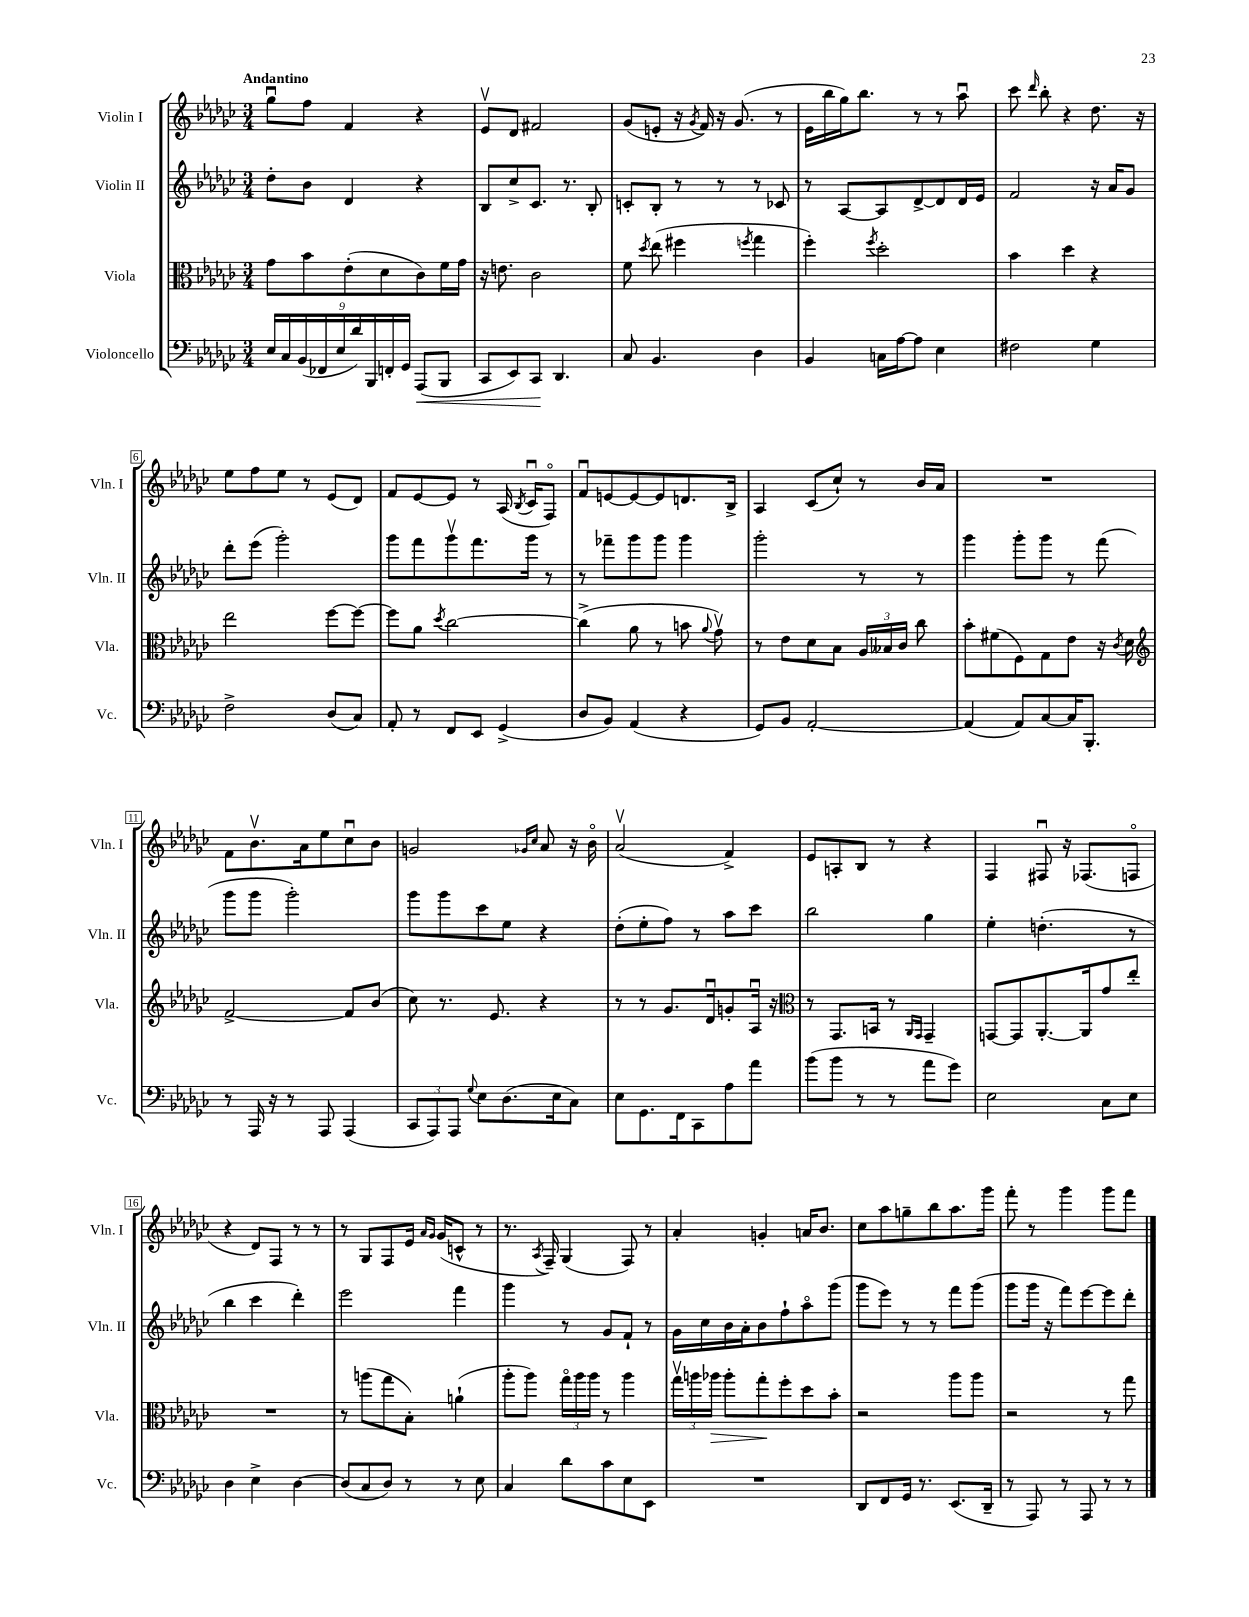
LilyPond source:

<<
\new StaffGroup <<
\new Staff = "s0" \with { instrumentName = "Violin I" shortInstrumentName = "Vln. I" } {
    \clef treble \key ges \major \numericTimeSignature \time 3/4 \tempo "Andantino"
    \autoBeamOff ges''8[\downbow f''8] f'4 r4 |
    ees'8[\upbow des'8] fis'2 |
    ges'8[( e'8]-. r16 \acciaccatura { ges'8 } f'16) r16 ges'8.( r8 |
    ees'16[ bes''16 ges''16) bes''8.] r8 r8 aes''8\downbow |
    ces'''8 \grace { des'''16 } bes''8-. r4 des''8. r16 |
    ees''8[ f''8 ees''8] r8 ees'8[( des'8]) |
    f'8[ ees'8~ ees'8] r8 aes16( \acciaccatura { bes8 } ces'16[\downbow f8]\flageolet) |
    f'8[\downbow e'8~ e'8~ e'8 d'8. bes16]-> |
    aes4 ces'8[( ces''8]-!) r8 bes'16[ aes'16] |
    R2. |
    f'8[ bes'8.\upbow aes'16 ees''8 ces''8\downbow bes'8] |
    g'2 \grace { ges'16[ ces''16] } aes'8 r16 bes'16\flageolet |
    aes'2\upbow( f'4->) |
    ees'8[ a8-. bes8] r8 r4 |
    f4 fis8\downbow r16 fes8.[( f8]\flageolet |
    r4 des'8[) f8] r8 r8 |
    r8 ges8[ f8 ees'16] \grace { aes'16[ ges'16] } ges'16[( c'8]-^ r8 |
    r8. \acciaccatura { aes8 } f16--) ges4( f8) r8 |
    aes'4-. g'4-. a'16[ bes'8.] |
    ces''8[ aes''8 g''8-- bes''8 aes''8. ges'''16] |
    f'''8-. r8 ges'''4 ges'''8[ f'''8] \bar "|." |
}
\new Staff = "s1" \with { instrumentName = "Violin II" shortInstrumentName = "Vln. II" } {
    \clef treble \key ges \major \numericTimeSignature \time 3/4
    \autoBeamOff des''8[-. bes'8] des'4 r4 |
    bes8[ ces''8-> ces'8.] r8. bes8-. |
    c'8[-. bes8]-. r8 r8 r8 ces'8 |
    r8 aes8[~ aes8 des'8~-> des'8 des'16 ees'16] |
    f'2 r16 aes'16[ ges'8] |
    des'''8[-. ees'''8]( ges'''2-.) |
    ges'''8[ f'''8 ges'''8\upbow f'''8. ges'''16] r8 |
    r8 fes'''8[-- ges'''8 ges'''8] ges'''4 |
    ges'''2-. r8 r8 |
    ges'''4 ges'''8[-. ges'''8] r8 f'''8( |
    ges'''8[ ges'''8] ges'''2-.) |
    ges'''8[ ges'''8 ces'''8 ees''8] r4 |
    des''8[-.( ees''8-. f''8]) r8 aes''8[ ces'''8] |
    bes''2 ges''4 |
    ees''4-. d''4.-.( r8 |
    bes''4 ces'''4 des'''4-.) |
    ees'''2 f'''4 |
    ges'''4 r8 ges'8[ f'8]-! r8 |
    ges'16[ ces''16 bes'16 aes'16-. bes'8 f''8-! aes''8\flageolet ges'''8]( |
    ges'''8[ ees'''8]) r8 r8 f'''8[ ges'''8]( |
    ges'''8[ ges'''16] r16 f'''8[) ees'''8~ ees'''8 des'''8]-. \bar "|." |
}
\new Staff = "s2" \with { instrumentName = "Viola" shortInstrumentName = "Vla." } {
    \clef alto \key ges \major \numericTimeSignature \time 3/4
    \autoBeamOff ges'8[ bes'8 ees'8-.( des'8 ces'8) f'16 ges'16] |
    r16 e'8. ces'2 |
    f'8 \acciaccatura { des''8 } ees''8( fis''4 \acciaccatura { f''8 } ges''4 |
    f''4-.) \acciaccatura { f''8 } des''2-. |
    bes'4 des''4 r4 |
    ees''2 f''8[~ f''8]~ |
    f''8[ aes'8] \acciaccatura { des''8 } ces''2~ |
    ces''4->( aes'8 r8 b'8 \appoggiatura { aes'8 } ges'8\upbow) |
    r8 ees'8[ des'8 bes8] \tuplet 3/2 { aes16[ beses16 ces'16] } ces''8 |
    bes'8[-. fis'8( f8) ges8 ees'8] r16 \acciaccatura { ces'8 } des'16 |
    \clef treble f'2~-> f'8[ bes'8]( |
    ces''8) r8. ees'8. r4 |
    r8 r8 ges'8.[ des'16\downbow g'8-. aes16]\downbow r16 |
    \clef alto r8 ges,8.[ b,16] r8 \grace { aes,16[ ges,16] } ges,4-- |
    g,8[~ g,8 aes,8.~-. aes,16 ges'8 ees''8]-. |
    R2. |
    r8 a''8[( ges''8 bes8]-.) a'4-!( |
    aes''8[-. aes''8]) \tuplet 3/2 { ges''16[\flageolet aes''16 aes''16] } r8 aes''4 |
    \tuplet 3/2 { ges''16[\upbow a''16 aes''16]\> } aes''8[-. ges''8-.\! f''8-. des''8 bes'8]-. |
    r2 aes''8[ aes''8] |
    r2 r8 ges''8 \bar "|." |
}
\new Staff = "s3" \with { instrumentName = "Violoncello" shortInstrumentName = "Vc." } {
    \clef bass \key ges \major \numericTimeSignature \time 3/4
    \autoBeamOff \tuplet 9/8 { ees16[ ces16 bes,16( fes,16 ees16 des'16) bes,,16 f,16-. ges,16] } aes,,8[\<( bes,,8] |
    ces,8[ ees,8) ces,8]\! des,4. |
    ces8 bes,4. des4 |
    bes,4 c16[ aes16~ aes8] ees4 |
    fis2 ges4 |
    f2-> des8[( ces8]) |
    aes,8-. r8 f,8[ ees,8] ges,4->( |
    des8[ bes,8]) aes,4( r4 |
    ges,8[) bes,8] aes,2~-. |
    aes,4( aes,8[) ces8~ ces16 bes,,8.]-. |
    r8 aes,,16 r16 r8 aes,,8 aes,,4( |
    \tuplet 3/2 { ces,8[ aes,,8) aes,,8] } \appoggiatura { ges8 } ees8[ des8.( ees16 ces8]) |
    ees8[ ges,8. f,16 ces,8 aes8 aes'8] |
    bes'8[( bes'8] r8 r8 aes'8[ ges'8]) |
    ees2 ces8[ ees8] |
    des4 ees4-> des4~ |
    des8[( ces8 des8]) r8 r8 ees8 |
    ces4 des'8[ ces'8 ees8 ees,8] |
    R2. |
    des,8[ f,8 ges,16] r8. ees,8.[( des,16]-- |
    r8 aes,,8) r8 aes,,8 r8 r8 \bar "|." |
}
>>
>>
\layout { \context { \Score \override BarNumber.stencil = #(make-stencil-boxer 0.1 0.3 ly:text-interface::print) } }
